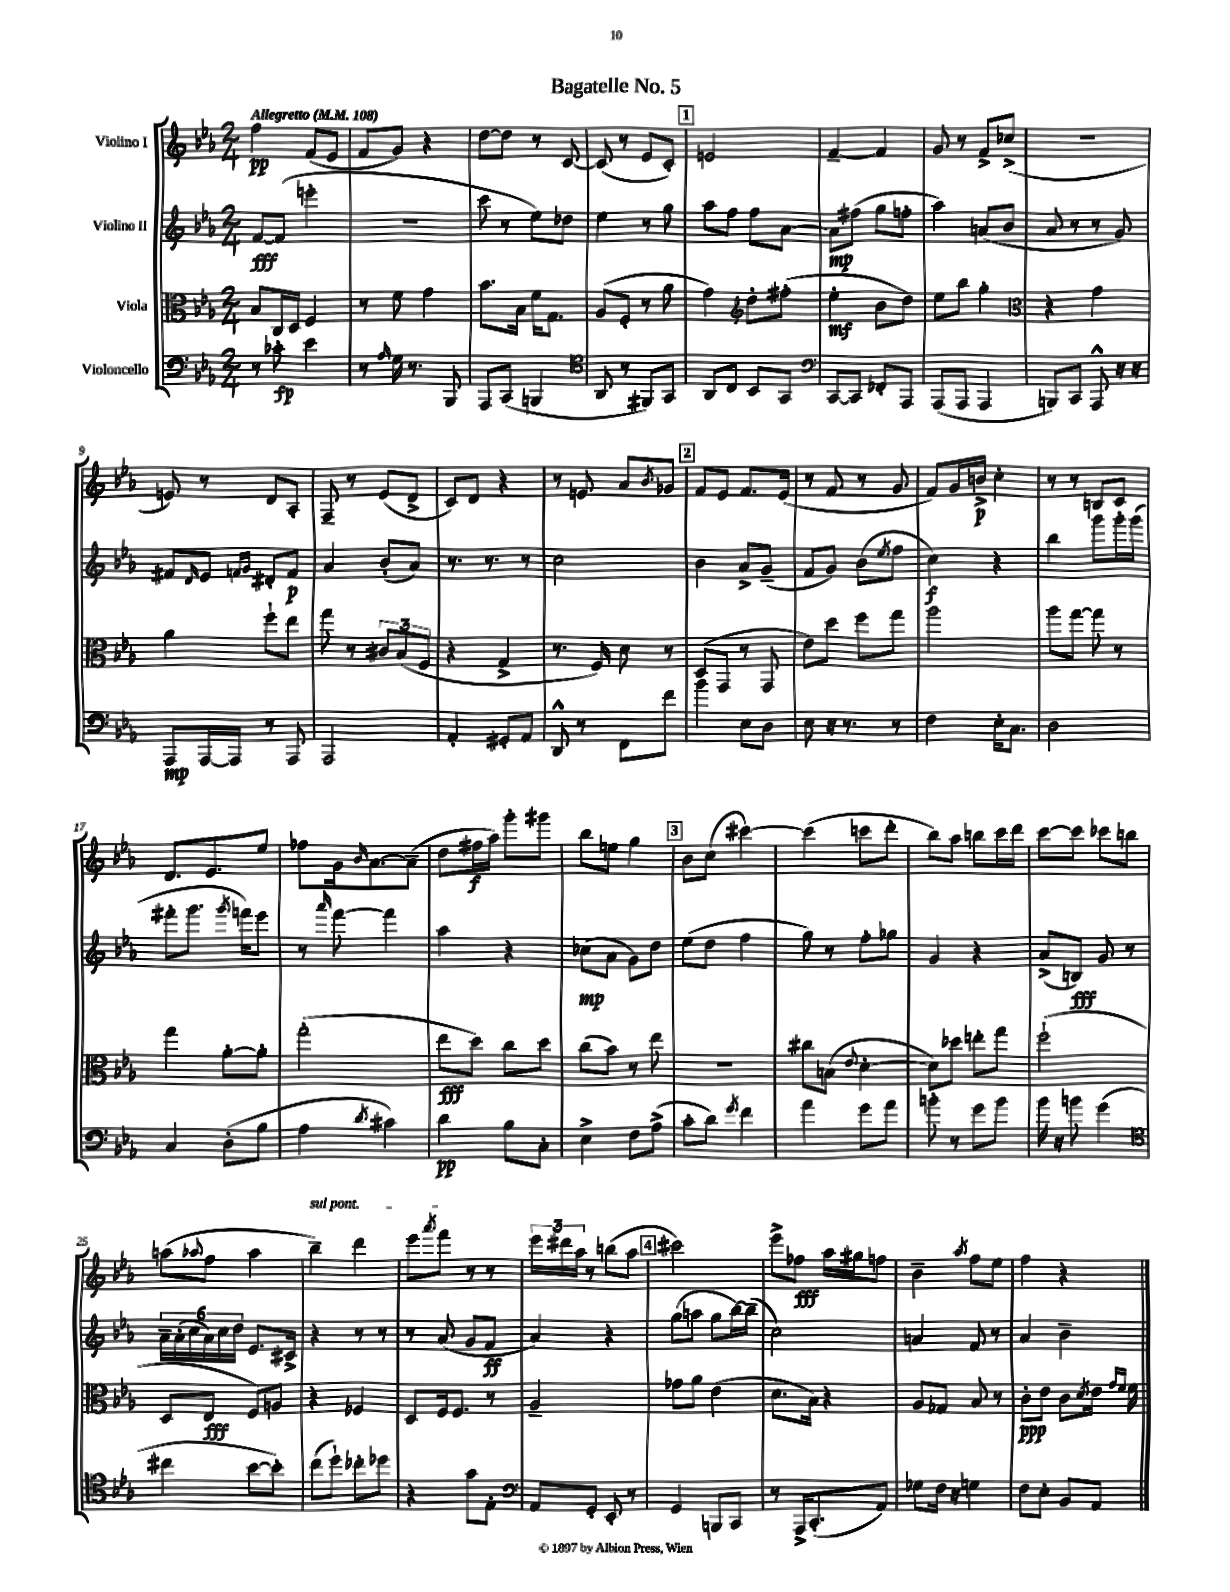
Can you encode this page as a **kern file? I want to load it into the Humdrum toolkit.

**kern	**kern	**kern	**kern
*staff4	*staff3	*staff2	*staff1
*clefF4	*clefC3	*clefG2	*clefG2
*k[b-e-a-]	*k[b-e-a-]	*k[b-e-a-]	*k[b-e-a-]
*M2/4	*M2/4	*M2/4	*M2/4
*MM108	*MM108	*MM108	*MM108
8r	8B-	[8f	4ff
8c-'	16C	(8f]	.
.	16D	.	.
4e-	4F	4eee'	(8f
.	.	.	8e-
=	=	=	=
8r	8r	2r	8f
16qqA-	.	.	.
16G	8f	.	8g)
8.r	.	.	.
.	4g	.	4r
8BBB-	.	.	.
=	=	=	=
8AAA-	8.b-	8ccc	[8dd
(8CC	.	8r	8dd]
.	16B-	.	.
4BBB	16f	8ee-)	8r
.	8.G	.	.
.	.	8dd-	[8c
=	=	=	=
*clefC4	*	*	*
8AA-	(8A-	4ee-	(8c]
8r	8F'	.	8r
8FF#)	8r	8r	8e-
8GG	8a-	8gg	8c')
=	=	=	=
8AA-	4g)	8aa-	2e
8C	.	8ff	.
*	*clefG2	*	*
8BB-	8dd'	8ff	.
8GG	(8ff#'	[8a-	.
=	=	=	=
*clefF4	*	*	*
[8CC	4ee-'	8a-]	[4f~
8CC]	.	(8ff#	.
8FF-'	8b-	8gg	4f]
8AAA-	8dd)	8ff'	.
=	=	=	=
(8AAA-	8ee-	4aa-)	8g
8AAA-	8bb-	.	8r
4AAA-	4gg'	(8a	8f^
.	.	8b-	(8cc-^
=	=	=	=
*	*clefC3	*	*
8BBB)	4r	8a-	2r
8CC	.	8r	.
8AAA-^^	4g	8r	.
16r	.	8g)	.
16r	.	.	.
=	=	=	=
8AAA-	4a-	8f#	8e)
.	.	16qqd	.
[16AAA-	.	8e-	8r
16AAA-]	.	.	.
.	.	16qqf	.
.	.	16qqg	.
8r	8ff`	8d#'	8d
8AAA-	8ee-	8f	8A-'
=	=	=	=
2AAA-	8gg	4a-	8F~
.	8r	.	8r
.	12c#	(8b-'	(8e-
.	(12B-	.	.
.	.	8a-)	8d^
.	12F	.	.
=	=	=	=
4AA-'	4r	8.r	8c)
.	.	.	8d
.	.	8.r	.
8GG#'	4G^	.	4r
8AA-	.	8r	.
=	=	=	=
8DD^^	8.r	2cc	8r
8r	.	.	8e
.	16F)	.	.
8FF	8d	.	8a-
.	.	.	8qb-
8f	8r	.	8g-
=	=	=	=
4b-	(8D	4b-	8f
.	8GG	.	8e-
8E-	8r	8a-^	8.f
8D	8GG	(8g~	.
.	.	.	(16e-
=	=	=	=
8E-	8e-)	8f	8r
16r	8dd	8g)	8f
8.r	.	.	.
.	8ff	(8b-	8r
.	.	8qee-	.
8r	8gg	8ff	8g
=	=	=	=
4F	2aa-	4cc)	8f)
.	.	.	16g
.	.	.	16b^
16E-'	.	4r	4cc'
8.C	.	.	.
=	=	=	=
2D	8aa-	4bb-	8r
.	[8gg	.	8r
.	8gg]	8ggg	8B
.	8r	16ggg'	8c
.	.	(16ggg	.
=	=	=	=
4C	4gg	8fff#'	8.d
.	.	8.ggg	.
.	.	.	8.e-
(8D'	[8a-'	.	.
.	.	8qggg	.
.	.	16fff)	.
8B-	8a-']	8eee-	8ee-
=	=	=	=
4A-	(2gg'	8r	8ff-
.	.	16qqaaa-	.
.	.	[8fff	16g
.	.	.	16qqb-
.	.	.	[8.a-
8qd	.	.	.
4c#)	.	4fff]	.
.	.	.	(8a-~]
=	=	=	=
4d	8ee-	4aa-	8dd
.	8dd)	.	16ff#
.	.	.	16aa-)
8B-	8cc	4r	8ggg'
8C'	8dd	.	8ggg#
=	=	=	=
4E-^	(8cc	(8cc-	8bb-
.	8b-)	8a-	8ee
8F	8r	8g)	4gg
(8A-^	8ee-	8dd	.
=	=	=	=
8c'	2r	(8ee-	8b-
8d)	.	8dd	(8cc
8qg	.	.	.
4f	.	4ff	[4ccc#)
=	=	=	=
4a-	8cc#	8gg)	(4ccc#]
.	(8B	8r	.
.	8qqe-	.	.
8g	[4d'	8ff'	8ccc
8a-	.	8gg-	8ddd'
=	=	=	=
8b'	8d])	4g	8bb-)
8r	8dd-	.	8aa-
8g	8ee'	4r	8bb
8b	8gg	.	16ccc
.	.	.	16ddd
=	=	=	=
16b-	(2ff`	(8a-^	[8ccc
16r	.	.	.
8b	.	8B)	8ccc]
(4g	.	8g	8ccc-
.	.	8r	8bb
=	=	=	=
*clefC4	*	*	*
4cc#	8D	24a-~	(8aa
.	.	(24a-'	.
.	.	24cc	.
.	.	.	8qqaa-
.	8E-	24a-)	8ff
.	.	24cc	.
.	.	24dd	.
[8b-	8F)	8.e-	4aa-
8b-'])	8A	.	.
.	.	16c#^	.
=	=	=	=
(8cc	4r	4r	4bb-~)
8dd`)	.	.	.
8cc-'	4F-	8r	4ddd
8dd-	.	8r	.
=	=	=	=
4r	8D	8r	8eee-
.	.	.	8qaaa-
.	16F	(8a-	8fff
.	8.F	.	.
8g	.	8g	8r
8E-'	8r	8f	8r
=	=	=	=
*clefF4	*	*	*
8AA-	2A-~	4a-)	24eee-
.	.	.	24ddd#
.	.	.	24aa-
8GG'	.	.	8r
8EE-'	.	4r	(8bb
8r	.	.	8aa-
=	=	=	=
4GG	8g-	(8gg	2ccc#)
.	8a-	8aa	.
8BBB	(4e-	8gg	.
8CC	.	[16bb-)	.
.	.	(16bb-~]	.
=	=	=	=
8r	8.d	2cc)	8eee-^
16AAA-^	.	.	8ff-
(8.CC'	16B-)	.	.
.	4r	.	16aa-
.	.	.	16gg#
8AA-)	.	.	8ff
=	=	=	=
8G-	8A-	4a	4b-~
16F	8G-	.	.
16r	.	.	.
.	.	.	8qaa-
4G	8B-	8f	8ff
.	8r	8r	8ee-
=	=	=	=
8F	8c'	4a-	4ff
8E-'	8e-	.	.
8BB-	8c	4b-~	4r
.	8qd	.	.
8AA-	16e-	.	.
.	16qqg	.	.
.	16qqf	.	.
.	16f	.	.
==	==	==	==
*-	*-	*-	*-
